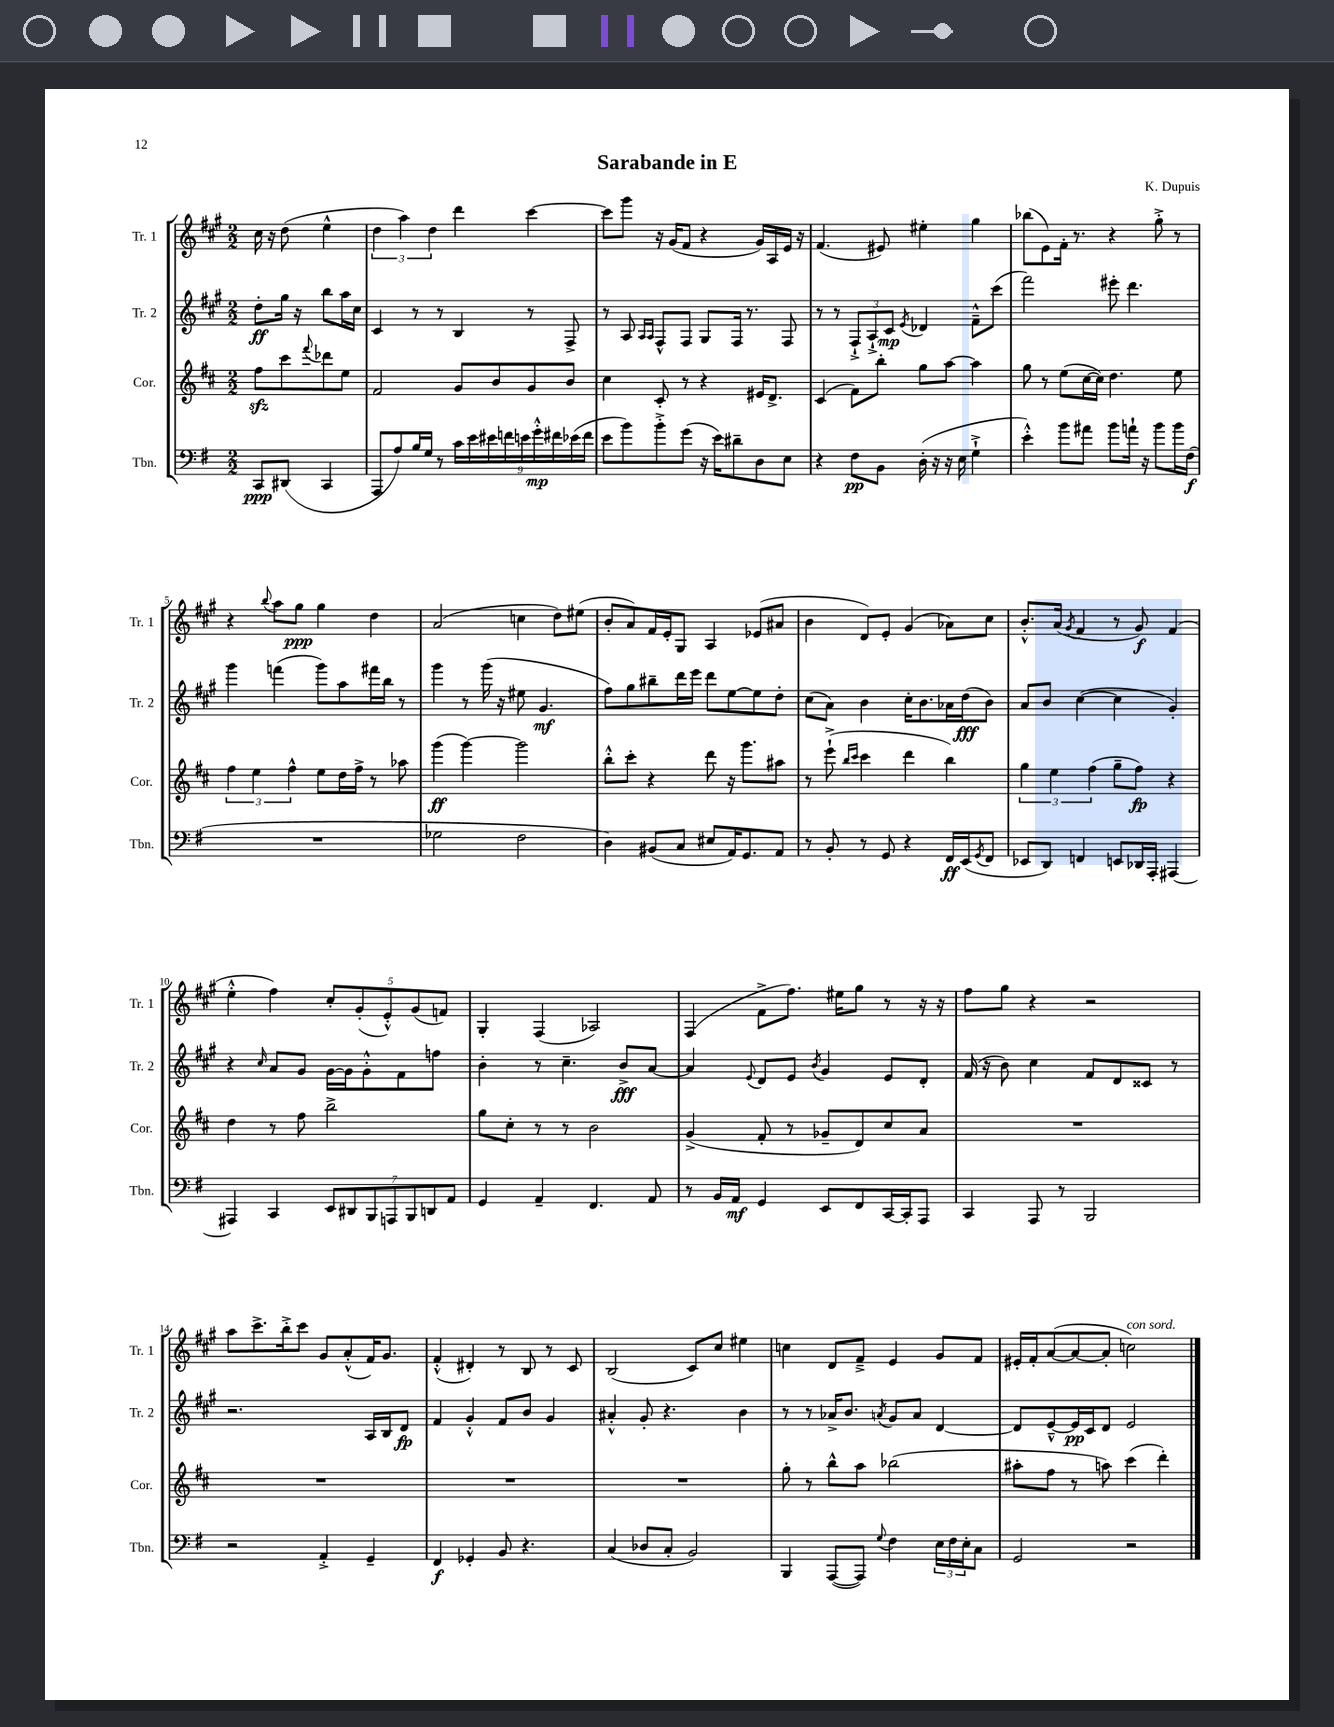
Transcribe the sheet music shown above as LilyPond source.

\header { title = "Sarabande in E" composer = "K. Dupuis" }
<<
\new StaffGroup <<
\new Staff = "s0" \with { instrumentName = "Tr. 1" shortInstrumentName = "Tr. 1" } {
    \clef treble \key a \major \numericTimeSignature \time 2/2 \partial 2
    cis''16 r16 d''8( e''4-^ |
    \tuplet 3/2 { d''4 a''4) d''4 } d'''4 cis'''4~ |
    cis'''8 gis'''8 r16 gis'16( fis'8 r4 gis'16) a16 e'16 r16 |
    fis'4.( eis'8) eis''4-. gis''4 |
    bes''8( e'8) fis'16-. r8. r4 gis''8-.-> r8 |
    r4 \appoggiatura { b''8 } a''8 gis''8\ppp gis''4 d''4 |
    a'2( c''4 d''8) eis''8( |
    b'8-. a'8) fis'16 e'16-. gis8 a4 ees'8( ais'8 |
    b'4 d'8) e'8-. gis'4( aes'8) cis''8 |
    b'8.-.-^ a'16( \acciaccatura { gis'8 } fis'4 r8 gis'8\f) fis'4( |
    e''4-.-^ fis''4) \tuplet 5/4 { cis''8-. gis'8-.( e'8-.-^) gis'8( f'8) } |
    gis4-. fis4( aes2) |
    fis4( fis'8-> fis''8.) eis''16 gis''8 r8 r16 r16 |
    fis''8 gis''8 r4 r2 |
    a''8 cis'''8.-> b''16-.-> cis'''8 gis'8 a'8-.-^( fis'16) gis'8. |
    fis'4-.-^( dis'4-.) r8 b8 r8 cis'8 |
    b2( cis'8) cis''8 eis''4 |
    c''4 d'8 fis'8---> e'4 gis'8 fis'8 |
    eis'16-. fis'16-. a'8~( a'8~ a'8-. c''2^\markup { \italic "con sord." }) \bar "|." |
}
\new Staff = "s1" \with { instrumentName = "Tr. 2" shortInstrumentName = "Tr. 2" } {
    \clef treble \key a \major \numericTimeSignature \time 2/2 \partial 2
    d''8-.\ff gis''16 r16 b''8 a''16 cis''16 |
    cis'4 r8 r8 b4 r8 fis8-> |
    r8 a8 \grace { a16 a16 } fis8-^ fis8 gis8 fis16 r8. fis8 |
    r8 r8 \tuplet 3/2 { fis8-!-> a8-!-> cis'8\mp } \acciaccatura { e'8 } des'4 fis'8---^ cis'''8( |
    fis'''2) eis'''8-. d'''4. |
    gis'''4 f'''4( gis'''8) a''8 fis'''16 b''16 r8 |
    gis'''4 r8 gis'''16( r16 eis''8 gis'4.\mf |
    fis''8) gis''8 bis''8-- d'''16 e'''16 d'''8 e''8~ e''8 d''8-. |
    cis''8( a'8) b'4 cis''16-. b'8. aes'16 d''16\fff( b'8) |
    a'8 b'8 cis''4~( cis''4 gis'4-.) |
    r4 \grace { cis''16 } a'8 gis'8 gis'16~ gis'16 gis'8-.-^ fis'8 f''8 |
    b'4-. r8 cis''4.-- b'8->\fff a'8~ |
    a'4 \appoggiatura { e'8 } d'8 e'8 \acciaccatura { b'8 } gis'4 e'8 d'8-. |
    fis'16( r16 b'8) cis''4 fis'8 d'8 cisis'8 r8 |
    r2. a16 b16 d'8\fp |
    fis'4 gis'4-.-^ fis'8 b'8 gis'4 |
    ais'4-.-^ gis'8-. r4. b'4 |
    r8 r8 aes'16-> b'8. \acciaccatura { a'8 } gis'8 a'8 d'4~ |
    d'8 e'8~---^ e'16\pp cis'16 d'8 e'2 \bar "|." |
}
\new Staff = "s2" \with { instrumentName = "Cor." shortInstrumentName = "Cor." } {
    \clef treble \key d \major \numericTimeSignature \time 2/2 \partial 2
    fis''8\sfz cis'''8 \appoggiatura { fis'''8 } des'''8 e''8 |
    fis'2 g'8 b'8 g'8 b'8 |
    cis''4 cis'8-. r8 r4 eis'16 d'8.-> |
    cis'4( fis'8) b''8-. g''8 a''8~ a''4 |
    g''8 r8 e''8( cis''16~ cis''16) d''4. e''8 |
    \tuplet 3/2 { fis''4 e''4 fis''4-^ } e''8 d''16 fis''16-> r8 aes''8 |
    g'''4\ff( g'''4~) g'''2 |
    b''8-.-^ cis'''8-. r4 d'''8 r16 g'''8. ais''8 |
    r8 e'''8-!->( \grace { b''16 cis'''16 } cis'''4 d'''4 b''4) |
    \tuplet 3/2 { g''4 e''4 fis''4( } g''8-- fis''8\fp) r4 |
    d''4 r8 fis''8 b''2-> |
    g''8 cis''8-. r8 r8 b'2 |
    g'4->( fis'8-. r8 ges'8-- d'8) cis''8 a'8 |
    R1 |
    R1 |
    R1 |
    R1 |
    g''8-. r8 b''8-^ a''8 bes''2( |
    ais''8-. fis''8 r8 a''8) cis'''4( d'''4-.) \bar "|." |
}
\new Staff = "s3" \with { instrumentName = "Tbn." shortInstrumentName = "Tbn." } {
    \clef bass \key g \major \numericTimeSignature \time 2/2 \partial 2
    c,8\ppp dis,8( c,4 |
    a,,8 a8) b16 g16 r8 \tuplet 9/8 { c'16 e'16 eis'16 f'16 e'16 g'16-.-^\mp fis'16 ees'16( fis'16 } |
    e'8 b'8) b'8-.-> g'8( r16 e'16) dis'8-- d8 e8 |
    r4 fis8\pp b,8 d16-.( r16 r16 e16 g4-!-> |
    e'4-.-^) b'8 ais'8 b'8 a'16-! r16 b'8 b'16 fis16\f( |
    R1 |
    ges2 fis2 |
    d4) bis,8( c8 eis8 a,16) g,8. a,8 |
    r8 b,8-. r8 g,8 r4 fis,16\ff e,16( \acciaccatura { g,8 } fis,8 |
    ees,8 d,8) f,4 e,8 des,16 a,,16-. ais,,4~ |
    ais,,4 c,4 \tuplet 7/4 { e,8 dis,8 b,,8 a,,8 b,,8 d,8 a,8 } |
    g,4 a,4-- fis,4. a,8 |
    r8 b,16 a,16\mf g,4 e,8 fis,8 c,16~ c,16-. a,,8 |
    c,4 a,,8 r8 b,,2 |
    r2 a,4-.-> g,4-- |
    fis,4\f ges,4-. b,8 r4. |
    c4( des8 c8-. b,2) |
    b,,4 a,,8~( a,,8) \appoggiatura { g8 } fis4 \tuplet 3/2 { e16 fis16 e16-. } c8 |
    g,2 r2 \bar "|." |
}
>>
>>
